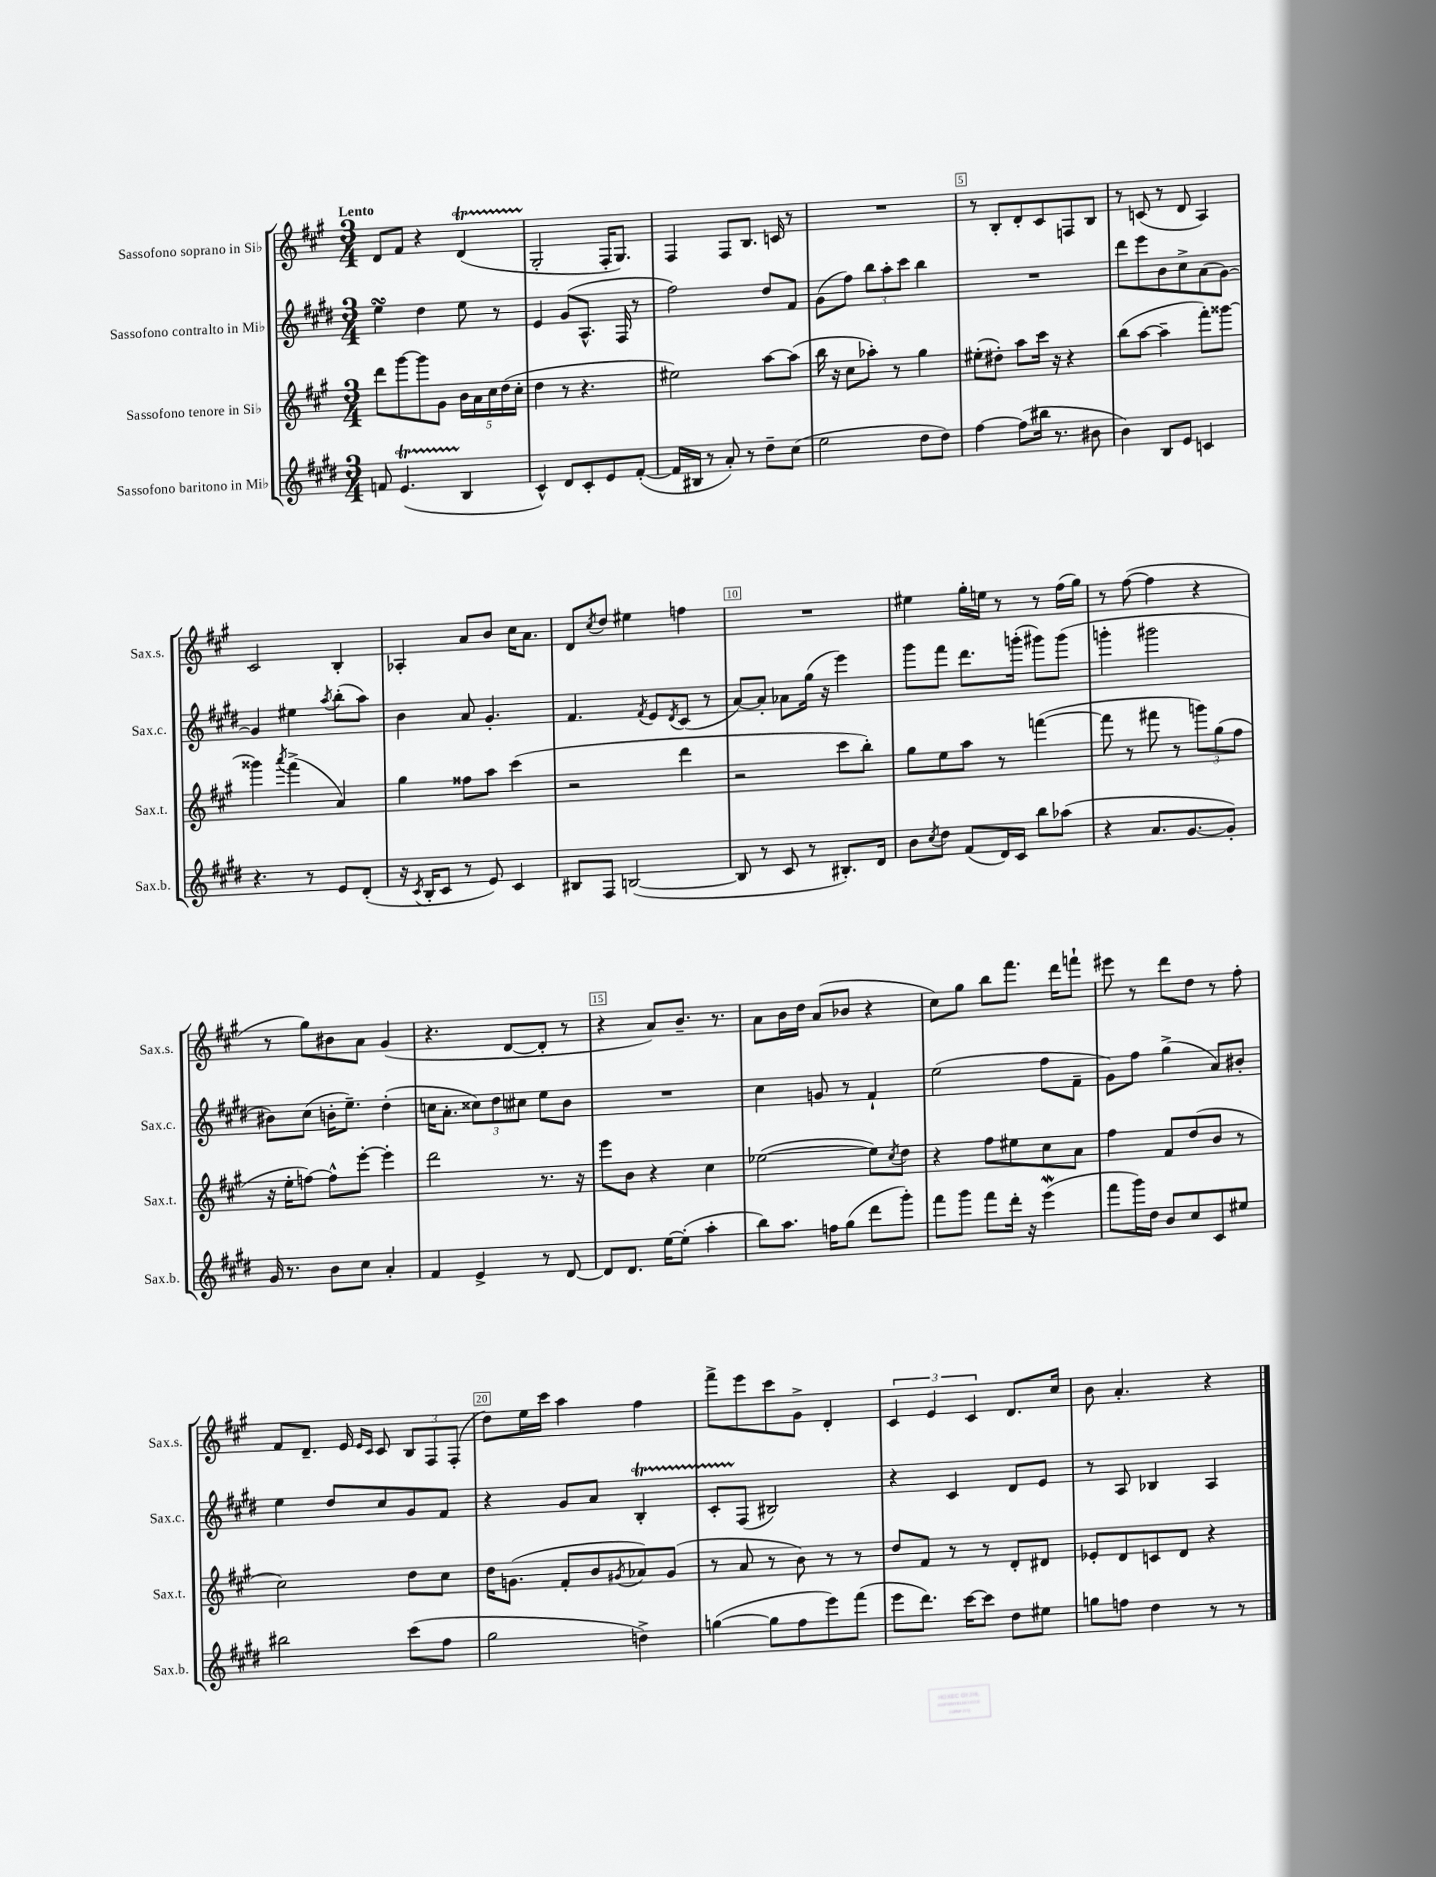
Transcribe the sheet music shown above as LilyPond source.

<<
\new StaffGroup <<
\new Staff = "s0" \with { instrumentName = "Sassofono soprano in Sib" shortInstrumentName = "Sax.s." } {
    \clef treble \key a \major \numericTimeSignature \time 3/4 \tempo "Lento"
    d'8 fis'8 r4 d'4\startTrillSpan( |
    gis2-.\stopTrillSpan fis16-. gis8.) |
    fis4 fis8 b8. c'16 r8 |
    R2. |
    r8 b8-. d'8-. cis'8 f8 b8 |
    r8 c'8( r8 d'8 a4) |
    cis'2 b4-. |
    aes4-. a'8 b'8 cis''16 a'8. |
    d'8 \acciaccatura { cis''8 } d''8 eis''4 f''4 |
    R2. |
    eis''4 gis''16-. e''16 r8 r8 fis''16( gis''16) |
    r8 fis''8~( fis''4 r4 |
    r8 gis''8) bis'8 a'8 gis'4( |
    r4. d'8~ d'8-. r8 |
    r4 a'8) b'8.-- r8. |
    a'8 b'16 d''16 a'8( bes'8 r4 |
    cis''8) gis''8 b''8 fis'''8. d'''16 f'''8-! |
    eis'''8 r8 d'''8 d''8 r8 fis''8-. |
    fis'8 d'8.-- e'16 \grace { e'16 cis'16 } cis'8 \tuplet 3/2 { b8 fis8 fis8-.( } |
    d''8) e''16 cis'''16 a''4 fis''4 |
    fis'''8-> e'''8 cis'''8 gis'8-> d'4-. |
    \tuplet 3/2 { cis'4 e'4 cis'4 } d'8. cis''16 |
    b'8 a'4.-. r4 \bar "|." |
}
\new Staff = "s1" \with { instrumentName = "Sassofono contralto in Mib" shortInstrumentName = "Sax.c." } {
    \clef treble \key e \major \numericTimeSignature \time 3/4
    e''4\turn dis''4 e''8 r8 |
    e'4 gis'8( a8.-^ fis16 r8 |
    fis''2) dis''8 fis'8 |
    gis'8( fis''8) \tuplet 3/2 { b''8 a''8-. cis'''8 } b''4 |
    R2. |
    dis'''8 e'''8 b'8 cis''8-> a'8( gis'8~) |
    gis'4 eis''4 \acciaccatura { a''8 } b''8-.( a''8) |
    b'4 a'8 gis'4.-. |
    fis'4. \acciaccatura { fis'8 } e'8 \acciaccatura { dis'8 } cis'8( r8 |
    a'8~) a'8-. aes'8 gis''16( r16 e'''4) |
    gis'''8 fis'''8 dis'''8. g'''16-.( gis'''8) gis'''8( |
    g'''4-. gis'''2 |
    bis'8) cis''8( b'16-. e''8.--) dis''4-.( |
    c''16 a'8.-. \tuplet 3/2 { cisis''8) dis''8 cis''8 } e''8 b'8 |
    R2. |
    cis''4 g'8 r8 fis'4-! |
    e''2( fis''8 fis'8-- |
    gis'8) fis''8 gis''4->( a'8) bis'8-. |
    e''4 dis''8 cis''8 gis'8 fis'8 |
    r4 gis'8 a'8 b4-.\startTrillSpan |
    cis'8-. fis8\stopTrillSpan( bis2) |
    r4 cis'4 dis'8 e'8 |
    r8 a8 bes4 a4 \bar "|." |
}
\new Staff = "s2" \with { instrumentName = "Sassofono tenore in Sib" shortInstrumentName = "Sax.t." } {
    \clef treble \key a \major \numericTimeSignature \time 3/4
    d'''8 gis'''8~ gis'''8 gis'8 \tuplet 5/4 { b'16 a'16 cis''16 d''16( cis''16-. } |
    d''4 r8 r4. |
    eis''2) a''8~ a''8( |
    b''16 r16 cis''8 aes''8-.) r8 gis''4 |
    eis''8-.( dis''8-.) a''8 cis'''16 r16 r4 |
    b''8( a''8~ a''4-- fis'''8-.) gisis'''8~ |
    gisis'''4 \acciaccatura { a'''8 } fis'''4->( a'4) |
    gis''4 fisis''8 a''8 cis'''4( |
    r2 d'''4 |
    r2 cis'''8 b''8-.) |
    gis''8 e''8 a''8 r8 f'''4~( |
    f'''8 r8 fis'''8 r8 \tuplet 3/2 { g'''8) gis''8( fis''8 } |
    r16 e''16-. f''8~) f''8-^ e'''8~-. e'''4-. |
    d'''2 r8. r16 |
    e'''8 b'8 r4 cis''4 |
    ees''2~( ees''8) \acciaccatura { cis''8 } d''8 |
    r4 fis''8 eis''8 cis''8 a'8 |
    fis''4 fis'8 d''8( b'8 r8 |
    cis''2) d''8 cis''8 |
    d''16 g'8.( fis'8-. b'8 \acciaccatura { gis'8 } aes'8) gis'8( |
    r8 a'8 r8 b'8) r8 r8 |
    d''8 fis'8 r8 r8 d'8-. dis'8 |
    ees'8-. d'8 c'8 d'8 r4 \bar "|." |
}
\new Staff = "s3" \with { instrumentName = "Sassofono baritono in Mib" shortInstrumentName = "Sax.b." } {
    \clef treble \key e \major \numericTimeSignature \time 3/4
    f'8 e'4.\startTrillSpan( b4\stopTrillSpan |
    cis'4-^) dis'8 cis'8-. e'8 fis'8~-.( |
    fis'16 bis16 r8 a'8-.) r8 dis''8-- cis''8( |
    e''2 dis''8 dis''8) |
    fis''4~ fis''8( bis''16 r8. bis'8 |
    b'4) b8 e'8 c'4 |
    r4. r8 e'8 dis'8-.( |
    r16 \acciaccatura { cis'8 } b16-. cis'8 r8 e'8) cis'4 |
    bis8 fis8 b2~( |
    b8 r8 cis'8 r8 bis8.-.) dis'16 |
    b'8 \acciaccatura { cis''8 } dis''8 fis'8( dis'16) cis'16 b''8 aes''8( |
    r4 a'8. gis'8.~ gis'8-.) |
    gis'16 r8. b'8 cis''8 a'4-. |
    fis'4 e'4-> r8 dis'8~ |
    dis'8 dis'8. e''16~ e''8-.( a''4-. |
    b''8) a''8. f''16 gis''8( dis'''8 gis'''8-.) |
    fis'''8 gis'''8 fis'''8 dis'''16-. r16 e'''4\mordent( |
    fis'''8 gis'''16) dis''16 b'8 cis''8 cis'8 eis''8 |
    bis''2 cis'''8( fis''8 |
    gis''2 d''4->) |
    g''4~( g''8 fis''8 e'''8) fis'''8( |
    e'''8 dis'''8.) cis'''16~ cis'''8 dis''8 eis''8 |
    g''8 f''8 dis''4 r8 r8 \bar "|." |
}
>>
>>
\layout { \context { \Score \override BarNumber.break-visibility = ##(#f #t #t) barNumberVisibility = #(every-nth-bar-number-visible 5) \override BarNumber.stencil = #(make-stencil-boxer 0.1 0.3 ly:text-interface::print) } }
